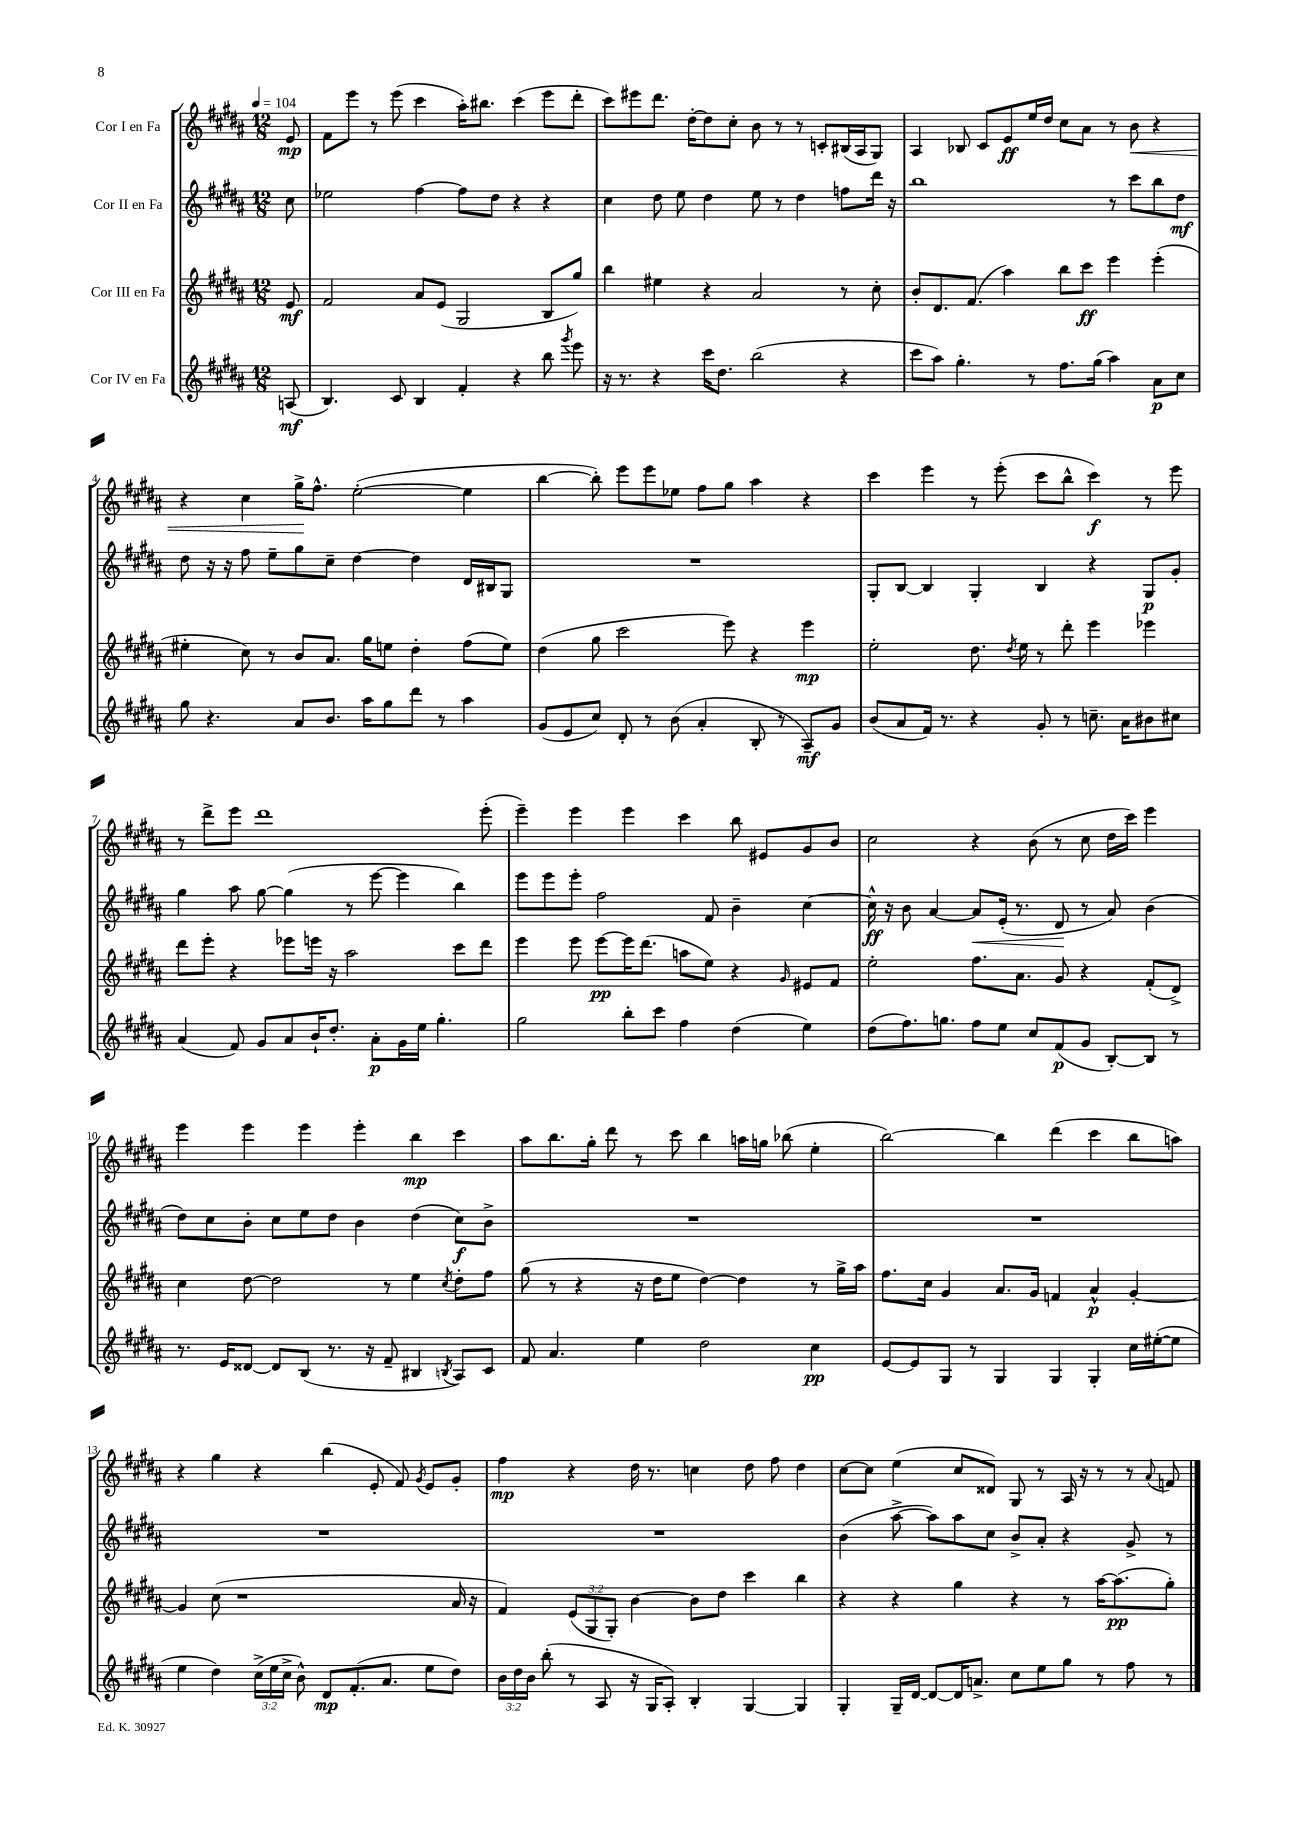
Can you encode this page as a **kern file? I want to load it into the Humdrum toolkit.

**kern	**kern	**kern	**kern
*staff4	*staff3	*staff2	*staff1
*clefG2	*clefG2	*clefG2	*clefG2
*k[f#c#g#d#a#]	*k[f#c#g#d#a#]	*k[f#c#g#d#a#]	*k[f#c#g#d#a#]
*M12/8	*M12/8	*M12/8	*M12/8
*MM104	*MM104	*MM104	*MM104
(8A	8e	8cc#	8e
=	=	=	=
4.B)	2f#	2ee-	8f#
.	.	.	8eee
.	.	.	8r
8c#	.	.	(8eee
4B	8a#	[4ff#	4ccc#
.	(8e	.	.
4f#'	2G#	8ff#]	16aa#')
.	.	.	8.bb#
.	.	8dd#	.
4r	.	4r	(4ccc#
8bb	8B	4r	8eee
8qggg#	.	.	.
8eee	8gg#)	.	8ddd#'
=	=	=	=
16r	4bb	4cc#	8ccc#)
8.r	.	.	.
.	.	.	8eee#
4r	4ee#	8dd#	8.ddd#
.	.	8ee	.
.	.	.	[16dd#'
16ccc#	4r	4dd#	8dd#]
8.dd#	.	.	.
.	.	.	8cc#'
(2bb	2a#	8ee	8b
.	.	8r	8r
.	.	4dd#	8r
.	.	.	8c'
4r	8r	8ff	(16B#
.	.	.	16A#
.	8cc#'	16ddd#	8G#)
.	.	16r	.
=	=	=	=
8ccc#	8b'	1bb	4A#
8aa#)	8.d#	.	.
4.gg#'	.	.	8B-
.	(8.f#	.	.
.	.	.	8c#
.	4aa#)	.	8e
8r	.	.	16ee
.	.	.	16dd#
8.ff#	8bb	.	8cc#
.	8ccc#	.	8a#
(16gg#	.	.	.
4aa#)	4eee	8r	8r
.	.	8ccc#	8b
8a#	(4eee'	8bb	4r
8cc#	.	8dd#	.
=	=	=	=
8gg#	4ee#'	8dd#	4r
4.r	.	16r	.
.	.	16r	.
.	8cc#)	8ff#	4cc#
.	8r	8ee~	.
8a#	8b	8gg#	16gg#^
.	.	.	8.ff#^^
8.b	8.a#	8cc#~	.
.	.	[4dd#	([2ee'
16aa#	16gg#	.	.
8gg#	8ee	.	.
8ddd#	4dd#'	4dd#]	.
8r	.	.	.
4aa#	(8ff#	16d#	4ee]
.	.	16B#	.
.	8ee)	8G#	.
=	=	=	=
(8g#	(4dd#	1.r	[4bb
8e	.	.	.
8cc#)	8gg#	.	8bb'])
8d#'	2ccc#	.	8eee
8r	.	.	8eee
(8b	.	.	8ee-
4a#'	.	.	8ff#
.	8eee)	.	8gg#
8B'	4r	.	4aa#
8r	.	.	.
8A#~)	4eee	.	4r
8g#	.	.	.
=	=	=	=
(8b	2ee'	8G#'	4ccc#
8a#	.	[8B	.
16f#)	.	4B]	4eee
8.r	.	.	.
4r	8.dd#	4G#'	8r
.	.	.	(8eee'
.	8qdd#	.	.
.	16ee	.	.
8g#'	8r	4B	8ccc#
8r	8ddd#'	.	8bb^^
8.cc~	4eee	4r	4ccc#)
16a#	.	.	.
8b#	4eee-	8G#	8r
8cc#	.	8g#'	8eee
=	=	=	=
(4a#	8ddd#	4gg#	8r
.	8eee'	.	8ddd#^
8f#)	4r	8aa#	8eee
8g#	.	[8gg#	1ddd#
8a#	8eee-	(4gg#]	.
16b`	16eee	.	.
8.dd#'	16r	.	.
.	2aa#	8r	.
8a#'	.	[8eee	.
16g#	.	4eee]	.
16ee	.	.	.
4.gg#'	.	.	.
.	8ccc#	4bb)	.
.	8ddd#	.	(8eee'
=	=	=	=
2gg#	4eee	8eee	4eee~)
.	.	8eee	.
.	8eee	8eee'	4eee
.	[8eee	2ff#	.
8bb'	16eee]	.	4eee
.	(8.ddd#	.	.
8ccc#	.	.	.
4ff#	8aa	.	4ccc#
.	8ee)	8f#	.
(4dd#	4r	4b~	8bb
.	.	.	8e#
.	16qqg#	.	.
4ee)	8e#	[4cc#	8g#
.	8f#	.	8b
=	=	=	=
(8dd#	2ee'	16cc#^^]	2cc#
.	.	16r	.
8.ff#)	.	8b	.
.	.	[4a#	.
8.gg	.	.	.
8ff#	8.ff#	8a#]	4r
8ee	.	(16e'	.
.	8.a#	8.r	.
8cc#	.	.	(8b
(8f#	8g#	8d#	8r
8g#	4r	8r	8cc#
[8B')	.	8a#)	16dd#
.	.	.	16ccc#)
8B]	(8f#'	(4b	4eee
8r	8d#^)	.	.
=	=	=	=
8.r	4cc#	8dd#)	4eee
.	.	8cc#	.
16e	.	.	.
[8d##	[8dd#	8b'	4eee
8d##]	2dd#]	8cc#	.
(8B	.	8ee	4eee
8.r	.	8dd#	.
.	.	4b	4eee'
16r	.	.	.
8f#~	8r	.	.
4B#	4ee	(4dd#	4bb
8qB	8qcc#	.	.
8A#)	8dd#'	8cc#)	4ccc#
8c#	8ff#	8b^	.
=	=	=	=
8f#	(8gg#	1.r	8aa#
4.a#	8r	.	8.bb
.	4r	.	.
.	.	.	16gg#'
.	.	.	8ddd#
4ee	16r	.	8r
.	16dd#	.	.
.	8ee	.	8ccc#
2dd#	[4dd#)	.	4bb
.	4dd#]	.	16aa
.	.	.	16gg
.	.	.	(8bb-
4cc#	8r	.	4ee'
.	16gg#^	.	.
.	16aa#	.	.
=	=	=	=
[8e	8.ff#	1.r	[2bb)
8e]	.	.	.
.	16cc#	.	.
8G#	4g#	.	.
8r	.	.	.
4G#	8.a#	.	4bb]
.	16g#	.	.
4G#	4f	.	(4ddd#
4G#'	4a#^^	.	4ccc#
16cc#	[4g#'	.	8bb
([16ee#'	.	.	.
8ee#]	.	.	8aa)
=	=	=	=
4ee	4g#]	1.r	4r
4dd#)	(8cc#	.	4gg#
.	1r	.	.
(24cc#^	.	.	4r
24ee	.	.	.
24cc#^	.	.	.
8b^^)	.	.	.
8d#	.	.	(4bb
(8.f#'	.	.	.
.	.	.	8e'
8.a#	.	.	.
.	.	.	8f#)
.	.	.	8qg#
8ee	.	.	8e
8dd#)	16a#	.	8g#'
.	16r	.	.
=	=	=	=
24b	4f#)	1.r	4ff#
24dd#	.	.	.
24b	.	.	.
(8bb'	.	.	.
8r	(12e	.	4r
.	12G#	.	.
8A#	.	.	.
.	12G#')	.	.
16r	[4b	.	16dd#
16G#	.	.	8.r
8A#')	.	.	.
4B'	8b]	.	4cc
.	8dd#	.	.
[4G#	4ccc#	.	8dd#
.	.	.	8ff#
4G#]	4bb	.	4dd#
=	=	=	=
4G#'	4r	(4b	[8cc#
.	.	.	8cc#]
16G#~	4r	[8aa#^	(4ee
[16d#	.	.	.
8d#_	.	8aa#])	.
16d#]	4gg#	8aa#	8cc#
8.a^	.	.	.
.	.	8cc#	8d##)
8cc#	4r	8b^	8G#
8ee	.	8a#'	8r
8gg#	8r	4r	16A#
.	.	.	16r
8r	[16aa#	.	8r
.	(8.aa#]	.	.
8ff#	.	8g#^	8r
.	.	.	8qqa#
8r	8gg#')	8r	8f
==	==	==	==
*-	*-	*-	*-
